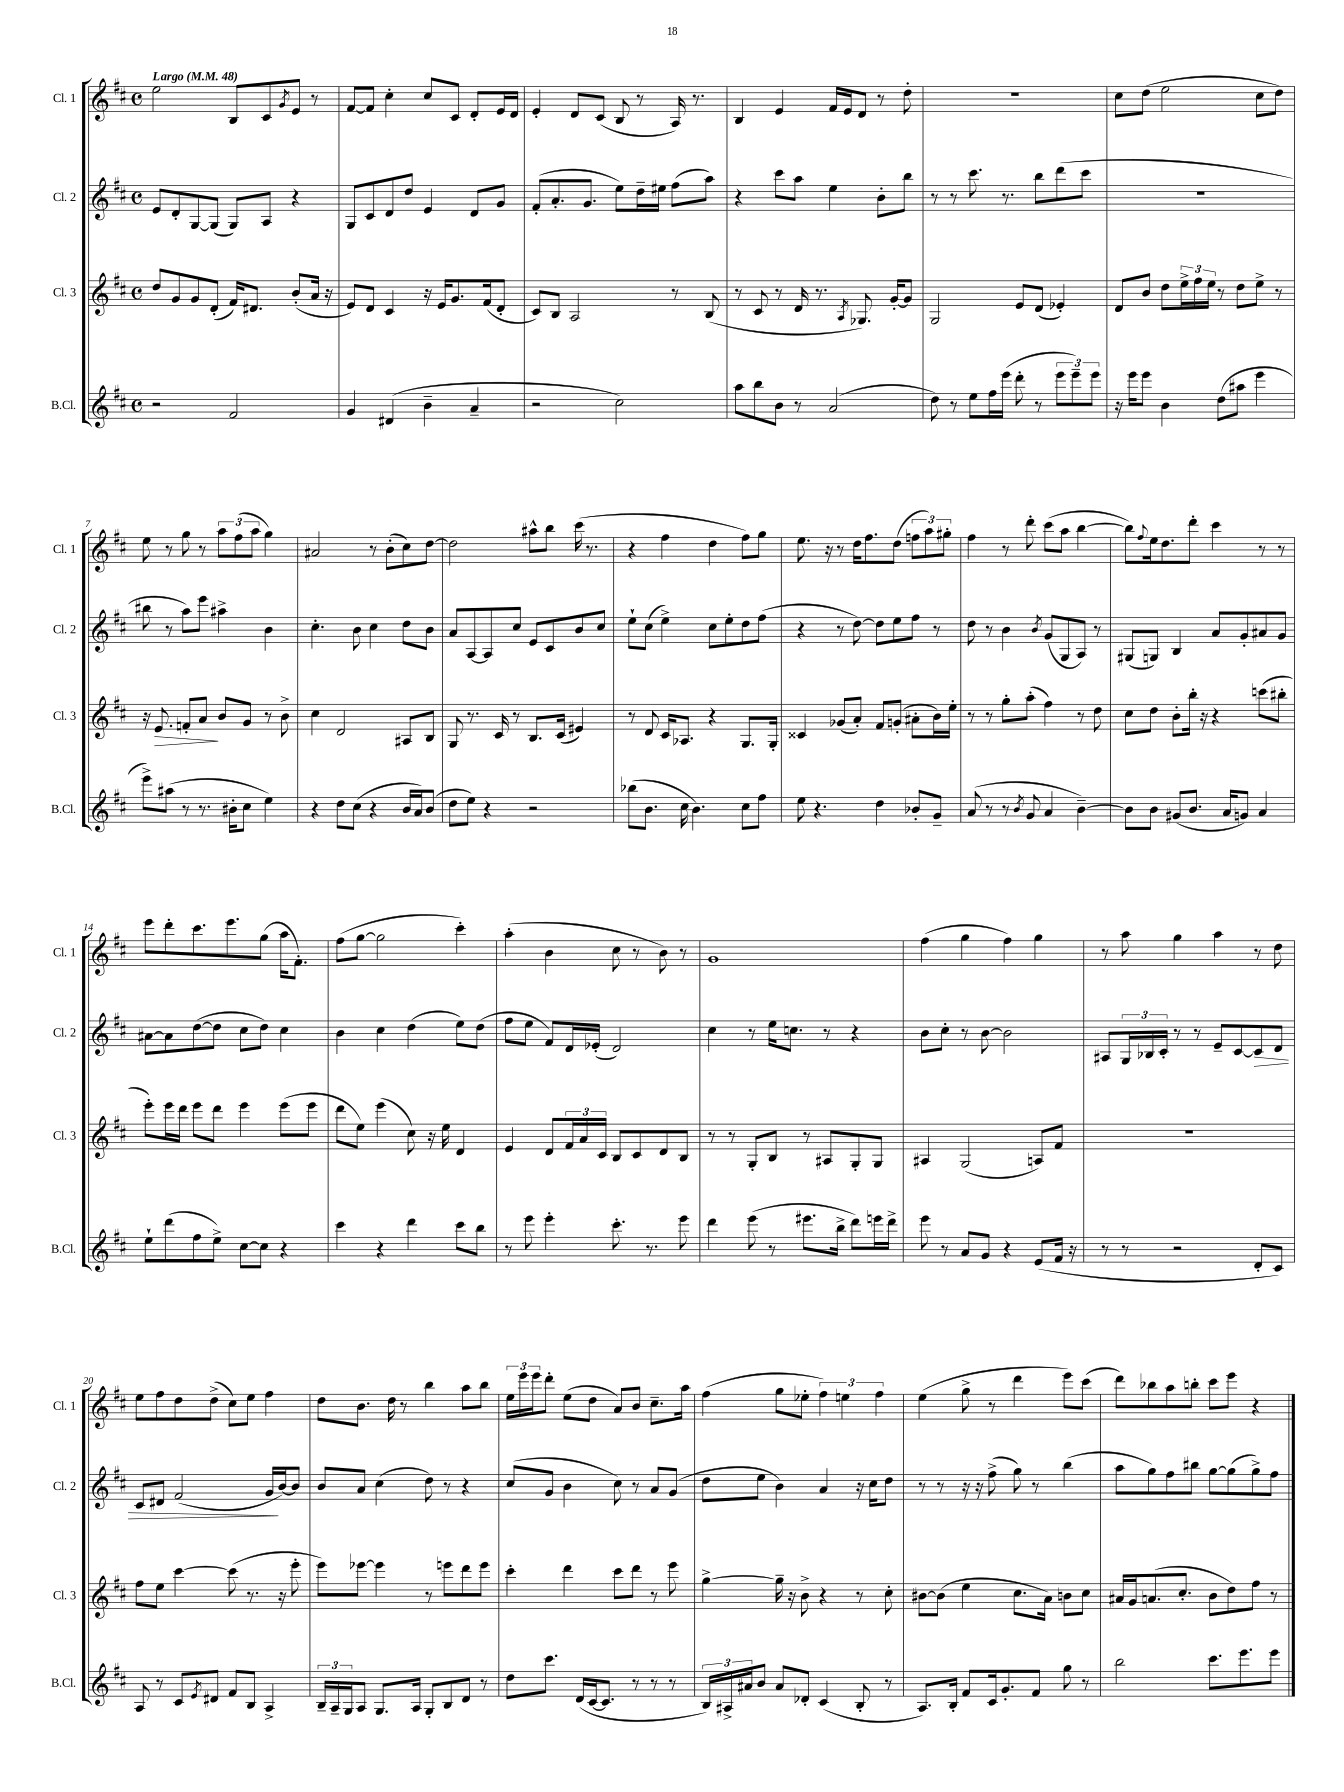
<<
\new StaffGroup <<
\new Staff = "s0" \with { instrumentName = "Cl. 1" shortInstrumentName = "Cl. 1" } {
    \clef treble \key d \major \defaultTimeSignature \time 4/4 \tempo "Largo" 4 = 48
    e''2 b8 cis'8 \acciaccatura { g'8 } e'8 r8 |
    fis'8~ fis'8 cis''4-. cis''8 cis'8 d'8-. e'16 d'16 |
    e'4-. d'8 cis'8( b8 r8 a16) r8. |
    b4 e'4 fis'16 e'16 d'8 r8 d''8-. |
    R1 |
    cis''8 d''8( e''2 cis''8 d''8) |
    e''8 r8 g''8 r8 \tuplet 3/2 { a''8 fis''8( a''8 } g''4) |
    ais'2 r8 b'8-.( cis''8) d''8~ |
    d''2 ais''8-^ b''8 cis'''16( r8. |
    r4 fis''4 d''4 fis''8) g''8 |
    e''8. r16 r8 d''16 fis''8. d''8( \tuplet 3/2 { f''8 a''8) gis''8-. } |
    fis''4 r8 d'''8-. cis'''8( a''8 b''4~ |
    b''8) \appoggiatura { fis''8 } e''16 d''8. d'''8-. cis'''4 r8 r8 |
    e'''8 d'''8-. cis'''8. e'''8. g''8( a''16 fis'8.-.) |
    fis''8( g''8~ g''2 cis'''4-.) |
    a''4-.( b'4 cis''8 r8 b'8) r8 |
    g'1 |
    fis''4( g''4 fis''4) g''4 |
    r8 a''8 g''4 a''4 r8 d''8 |
    e''8 fis''8 d''8 d''8->( cis''8) e''8 fis''4 |
    d''8 b'8. d''16 r8 b''4 a''8 b''8 |
    \tuplet 3/2 { e''16 e'''16 e'''16 } d'''8-. e''8( d''8 a'8) b'8 cis''8.-- a''16 |
    fis''4( g''8 ees''8-. \tuplet 3/2 { fis''4) e''4 fis''4 } |
    e''4( g''8-> r8 d'''4 e'''8) cis'''8( |
    d'''8) bes''8 a''8 b''8-. cis'''8 e'''8 r4 \bar "|." |
}
\new Staff = "s1" \with { instrumentName = "Cl. 2" shortInstrumentName = "Cl. 2" } {
    \clef treble \key d \major \defaultTimeSignature \time 4/4
    e'8 d'8-. g8~ g8( g8) a8 r4 |
    g8 cis'8 d'8 d''8 e'4 d'8 g'8 |
    fis'8-.( a'8.-. g'8. e''8) d''16-- eis''16 fis''8( a''8) |
    r4 cis'''8 a''8 e''4 b'8-. b''8 |
    r8 r8 cis'''8. r8. b''8 d'''8( cis'''8 |
    R1 |
    bis''8 r8 a''8) e'''8 ais''4-> b'4 |
    cis''4.-. b'8 cis''4 d''8 b'8 |
    a'8 a8~ a8 cis''8 e'8 cis'8 b'8 cis''8 |
    e''8-! cis''8( e''4->) cis''8 e''8-. d''8 fis''8( |
    r4 r8 d''8~) d''8 e''8 fis''8 r8 |
    d''8 r8 b'4 \acciaccatura { b'8 } g'8( g8 a8) r8 |
    gis8( g8) b4 a'8 g'8-. ais'8 g'8 |
    ais'8~ ais'8 d''8~( d''8 cis''8 d''8) cis''4 |
    b'4 cis''4 d''4( e''8) d''8( |
    fis''8 e''8 fis'8) d'16 ees'16-.( d'2) |
    cis''4 r8 e''16 c''8. r8 r4 |
    b'8 cis''8-. r8 b'8~ b'2 |
    ais8 \tuplet 3/2 { g16 bes16 cis'16-. } r8 r8 e'8-- cis'8~ cis'8\> d'8 |
    cis'8 dis'8 fis'2( g'16\! b'16~) b'8 |
    b'8 a'8 cis''4( d''8) r8 r4 |
    cis''8( g'8 b'4 cis''8) r8 a'8 g'8( |
    d''8 e''8 b'4) a'4 r16 cis''16 d''8 |
    r8 r8 r16 r16 fis''8->( g''8) r8 b''4( |
    a''8 g''8) fis''8 bis''8 g''8~ g''8( g''8->) fis''8 \bar "|." |
}
\new Staff = "s2" \with { instrumentName = "Cl. 3" shortInstrumentName = "Cl. 3" } {
    \clef treble \key d \major \defaultTimeSignature \time 4/4
    d''8 g'8 g'8 d'8-.( fis'16) dis'8. b'8-.( a'16 r16 |
    e'8) d'8 cis'4 r16 e'16 g'8. fis'16( d'8-. |
    cis'8) b8 a2 r8 b8( |
    r8 cis'8 r8 d'16 r8. \acciaccatura { a8 } ges8.) g'16~-. g'8 |
    g2 e'8 d'8( ees'4-.) |
    d'8 b'8 d''8 \tuplet 3/2 { e''16-> fis''16 e''16 } r8 d''8 e''8-> r8 |
    r16 e'8.\> f'8-. a'8\! b'8 g'8 r8 b'8-> |
    cis''4 d'2 ais8 b8 |
    g8 r8. cis'16 r8 b8. cis'16( eis'4) |
    r8 d'8 cis'16 aes8. r4 g8. g16-. |
    cisis'4 ges'8( a'8-.) fis'8 g'8-.( ais'8-. b'16) e''16-. |
    r8 r8 g''8-. a''8-.( fis''4) r8 d''8 |
    cis''8 d''8 b'8-. b''16-. r16 r4 c'''8( bis''8-. |
    e'''8-.) e'''16 d'''16 e'''8 d'''8 e'''4 e'''8( e'''8 |
    d'''8 e''8) e'''4( cis''8) r16 e''16 d'4 |
    e'4 d'8 \tuplet 3/2 { fis'16 a'16 cis'16 } b8 cis'8 d'8 b8 |
    r8 r8 g8-. b8 r8 ais8 g8-. g8 |
    ais4 g2( a8) fis'8 |
    R1 |
    fis''8 e''8 cis'''4~ cis'''8( r8. r16 e'''8-. |
    e'''8) ees'''8~ ees'''4 r8 e'''8 d'''8 e'''8 |
    cis'''4-. d'''4 cis'''8 d'''8 r8 e'''8 |
    g''4~-> g''16-- r16 b'8-> r4 r8 cis''8-. |
    bis'8~ bis'8( e''4 cis''8. a'16) b'8 cis''8 |
    ais'16 g'16 a'8.( cis''8.-. b'8 d''8) fis''8 r8 \bar "|." |
}
\new Staff = "s3" \with { instrumentName = "B.Cl." shortInstrumentName = "B.Cl." } {
    \clef treble \key d \major \defaultTimeSignature \time 4/4
    r2 fis'2 |
    g'4 dis'4( b'4-- a'4-- |
    r2 cis''2) |
    a''8 b''8 b'8 r8 a'2( |
    d''8) r8 e''8 fis''16 e'''16( d'''8-. r8 \tuplet 3/2 { e'''8 e'''8--) e'''8 } |
    r16 e'''16 e'''8 b'4 d''8( ais''8 e'''4 |
    e'''8->) ais''8( r8 r8. bis'16-. cis''8 e''4) |
    r4 d''8 cis''8( r4 b'16 a'16) b'8( |
    d''8 e''8) r4 r2 |
    bes''8( b'8. cis''16 b'4.) cis''8 fis''8 |
    e''8 r4. d''4 bes'8-. g'8-- |
    a'8( r8 r8 \acciaccatura { b'8 } g'8 a'4 b'4~--) |
    b'8 b'8 gis'8( b'8. a'16 g'8) a'4 |
    e''8-! d'''8( fis''8 e''8->) cis''8~ cis''8 r4 |
    cis'''4 r4 d'''4 cis'''8 b''8 |
    r8 e'''8 e'''4-. cis'''8.-. r8. e'''8 |
    d'''4 e'''8( r8 eis'''8. b''16-> d'''8) e'''16 d'''16-> |
    e'''8 r8 a'8 g'8 r4 e'8( fis'16 r16 |
    r8 r8 r2 d'8-. cis'8) |
    a8 r8 cis'8 \acciaccatura { e'8 } dis'8 fis'8 b8 a4-> |
    \tuplet 3/2 { b16-- a16-- g16 } a8 g8. a16 g8-. b8 d'8 r8 |
    d''8 cis'''8. d'16( cis'16~ cis'8. r8 r8 r8 |
    \tuplet 3/2 { b16) ais16-> ais'16 } b'8 ais'8 des'8-. cis'4( b8-. r8 |
    a8.) b16-. fis'8 cis'16 g'8.-. fis'8 g''8 r8 |
    b''2 cis'''8. e'''8. e'''8 \bar "|." |
}
>>
>>
